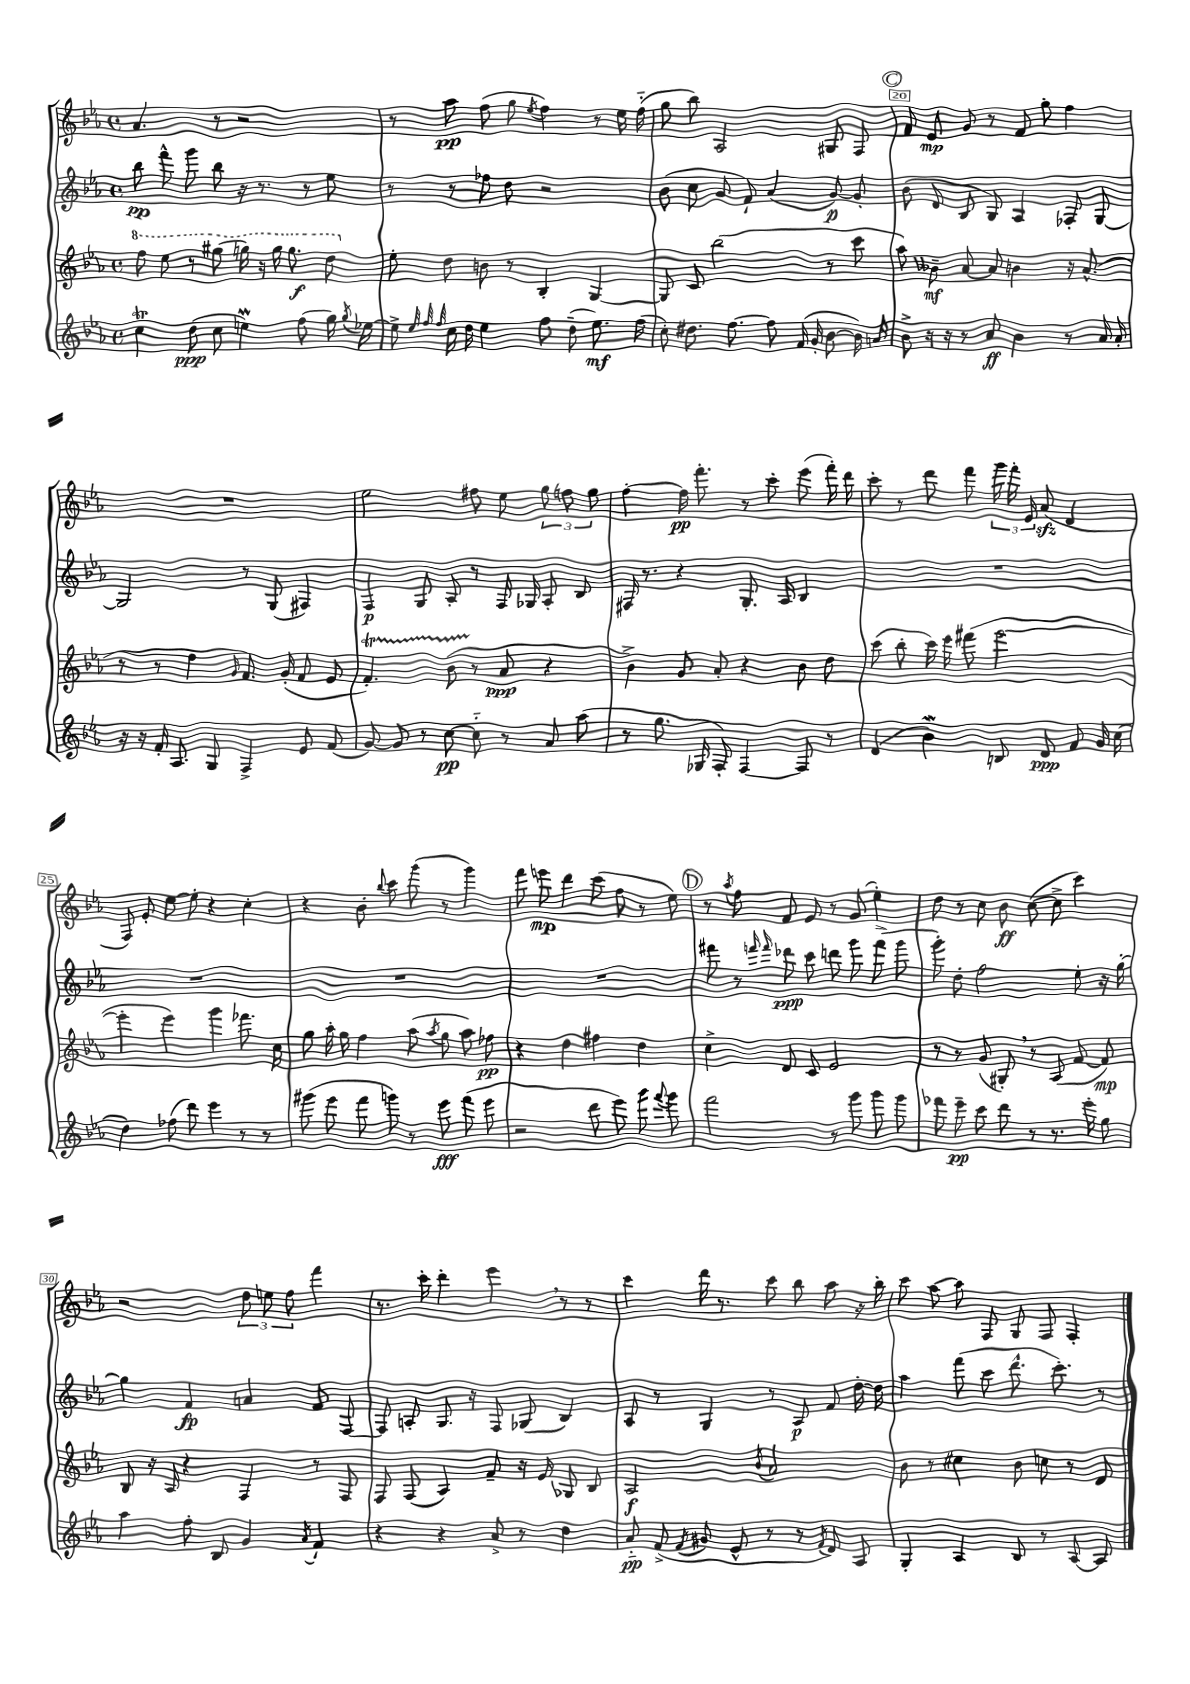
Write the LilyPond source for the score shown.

<<
\new StaffGroup <<
\new Staff = "s0" {
    \clef treble \key ees \major \defaultTimeSignature \time 4/4
    \autoBeamOff aes'4. r8 r2 |
    r8 aes''8\pp f''8( g''8 \acciaccatura { ees''8 } f''4) r8 ees''16 f''16-_( |
    g''8 bes''8) aes2 gis8 f8 |
    \mark \markup { \circle "C" } f'8 ees'8\mp g'8 r8 f'8 g''8-. f''4 |
    R1 |
    ees''2 fis''8 ees''8 \tuplet 3/2 { g''8 f''8 g''8 } |
    f''4~-. f''16\pp f'''8.-. r8 c'''8-. ees'''8( f'''16-.) d'''16 |
    c'''8-. r8 d'''8 f'''8 \tuplet 3/2 { g'''16 f'''16-. ees'16 } aes'8\sfz( d'4 |
    f8) ees'8-. ees''8~ ees''8-. r4 c''4-. |
    r4 bes'8-. \appoggiatura { bes''8 } c'''8 g'''8( r8 g'''4) |
    f'''8 e'''8\mp d'''4 c'''8( f''8 r8 ees''8) |
    \mark \markup { \circle "D" } r8 \acciaccatura { aes''8 } f''8 f'8 ees'8 r8 g'8( ees''4-.) |
    d''8 r8 c''8 bes'8\ff c''8~( c''8-> c'''4) |
    r2 \tuplet 3/2 { d''8 e''8 f''8 } f'''4 |
    r8. c'''16-. d'''4-. ees'''4 \breathe r8 r8 |
    c'''4 d'''16 r8. c'''8 bes''8 aes''8 r16 bes''16-. |
    c'''8 aes''8~ aes''8 f8 g8 f8 f4-. \bar "|." |
}
\new Staff = "s1" {
    \clef treble \key ees \major \defaultTimeSignature \time 4/4
    \autoBeamOff bes''8\pp f'''8-^ g'''8 bes''8 r16 r8. r8 ees''8 |
    r8 r8 fes''8 d''8 r2 |
    bes'8( c''8 g'8 f'8-!) aes'4( g'8~\p) g'8-. |
    \mark \markup { \circle "C" } bes'8( d'8 bes8 g8) aes4 fes8-. g8~ |
    g2 r8 g8( fis4) |
    f4\p g8 aes8-. r8 f16 ges16 aes8-. bes8 |
    fis16 r8. r4 g8.-. aes16 bes4 |
    R1 |
    R1 |
    R1 |
    R1 |
    \mark \markup { \circle "D" } fis'''8 r8 \grace { f'''16 f'''16 } des'''8\ppp c'''8 d'''8 g'''8 f'''8->( g'''8 |
    g'''8-.) d''8-. f''2 ees''8-. r16 g''16~-. |
    g''4 f'4\fp a'4 f'8 f8~ |
    f8 a8-. g8. r16 f8 ges8( bes4) |
    aes8 r8 g4 r8 aes8\p f'8 d''16~-. d''16 |
    aes''4 f'''8( c'''8 d'''8.-^ c'''8.-.) r8 \bar "|." |
}
\new Staff = "s2" {
    \clef treble \key ees \major \defaultTimeSignature \time 4/4
    \autoBeamOff \ottava #1 f'''8 ees'''8 r8 gis'''8( g'''16) r16 g'''16 g'''8.\f d'''8 \ottava #0 |
    ees''8-. d''8 b'8 r8 bes4-. g4~ |
    g8 c'8 bes''2( r8 c'''8 |
    \mark \markup { \circle "C" } aes''8) beses'8--\mf aes'8~ aes'8 b'4 r16 aes'8.-^( |
    r8 r8 f''4 \grace { g'16 } f'8.) g'16-.( f'8 ees'8 |
    f'4.-.\startTrillSpan) bes'8( r8\stopTrillSpan aes'8\ppp r4 |
    bes'4->) g'8 aes'8-. r4 bes'8 d''8 |
    c'''8( bes''8-. c'''16) ees'''16 fis'''8( ees'''2~ |
    ees'''4-. ees'''4) g'''4 fes'''8. c''16 |
    g''8 aes''16-. g''16 f''4 aes''8( \acciaccatura { aes''8 } g''8 aes''8) fes''8\pp |
    r4 d''4 fis''4 d''4 |
    \mark \markup { \circle "D" } c''4-> d'8 c'8 ees'2 |
    r8 r8 g'8( gis8-.) \breathe r8 aes8( f'8~ f'8\mp) |
    bes8 r16 aes16 r4 f4 r8 f8 |
    f8 f8( aes4) f'8-- r16 ees'16 ges8 bes8 |
    aes2\f \acciaccatura { bes'8 } aes'2 |
    bes'8 r8 cis''4 bes'8 c''8 r8 d'8 \bar "|." |
}
\new Staff = "s3" {
    \clef treble \key ees \major \defaultTimeSignature \time 4/4
    \autoBeamOff c''4\trill d''8\ppp( c''8 e''4\prall) f''8( g''16) \acciaccatura { g''8 } ees''16~ |
    ees''8-> \grace { ees''32 f''32 f''32 } c''16 d''16 ees''4 f''8 d''8--( ees''8.\mf) f''16( |
    c''8-.) dis''8. f''8.~ f''8 f'16( g'16-. bes'8~ bes'16) a'16 |
    \mark \markup { \circle "C" } bes'8-> r16 r16 r8 aes'8\ff bes'4 r8 aes'16 aes'16-. |
    r16 r16 f'16-. aes8. g8 f4-> ees'8 f'8( |
    g'8~) g'8 r8 c''8~\pp c''8-_ r8 aes'8 aes''8( |
    r8 g''8. ges16 f8-.) f4~ f8 r8 |
    d'4( bes'4\mordent) b8 d'8\ppp f'8 g'16 c''16( |
    d''4) fes''8( d'''8) ees'''4 r8 r8 |
    gis'''8( ees'''8 f'''8 g'''8) r8 ees'''8\fff f'''8( ees'''8 |
    r2 d'''8 ees'''8) g'''8 \appoggiatura { f'''8 } g'''8 |
    \mark \markup { \circle "D" } f'''2 r8 g'''8 g'''8 g'''8 |
    fes'''8 ees'''8--\pp c'''8 d'''8 r8 r8. ees'''16-. g''8 |
    aes''4 f''8-. bes8 g'4 \acciaccatura { aes'8 } f'4-! |
    r4 r4 aes'8-> r8 d''4 |
    aes'8-_\pp f'8->( \acciaccatura { f'8 } gis'8 ees'8-^ r8 r8 \acciaccatura { f'8 } d'8) aes8 |
    g4-. aes4 bes8 r8 aes8~ aes8 \bar "|." |
}
>>
>>
\layout { \context { \Score currentBarNumber = #17 \override BarNumber.break-visibility = ##(#f #t #t) barNumberVisibility = #(every-nth-bar-number-visible 5) \override BarNumber.stencil = #(make-stencil-boxer 0.1 0.3 ly:text-interface::print) } }
